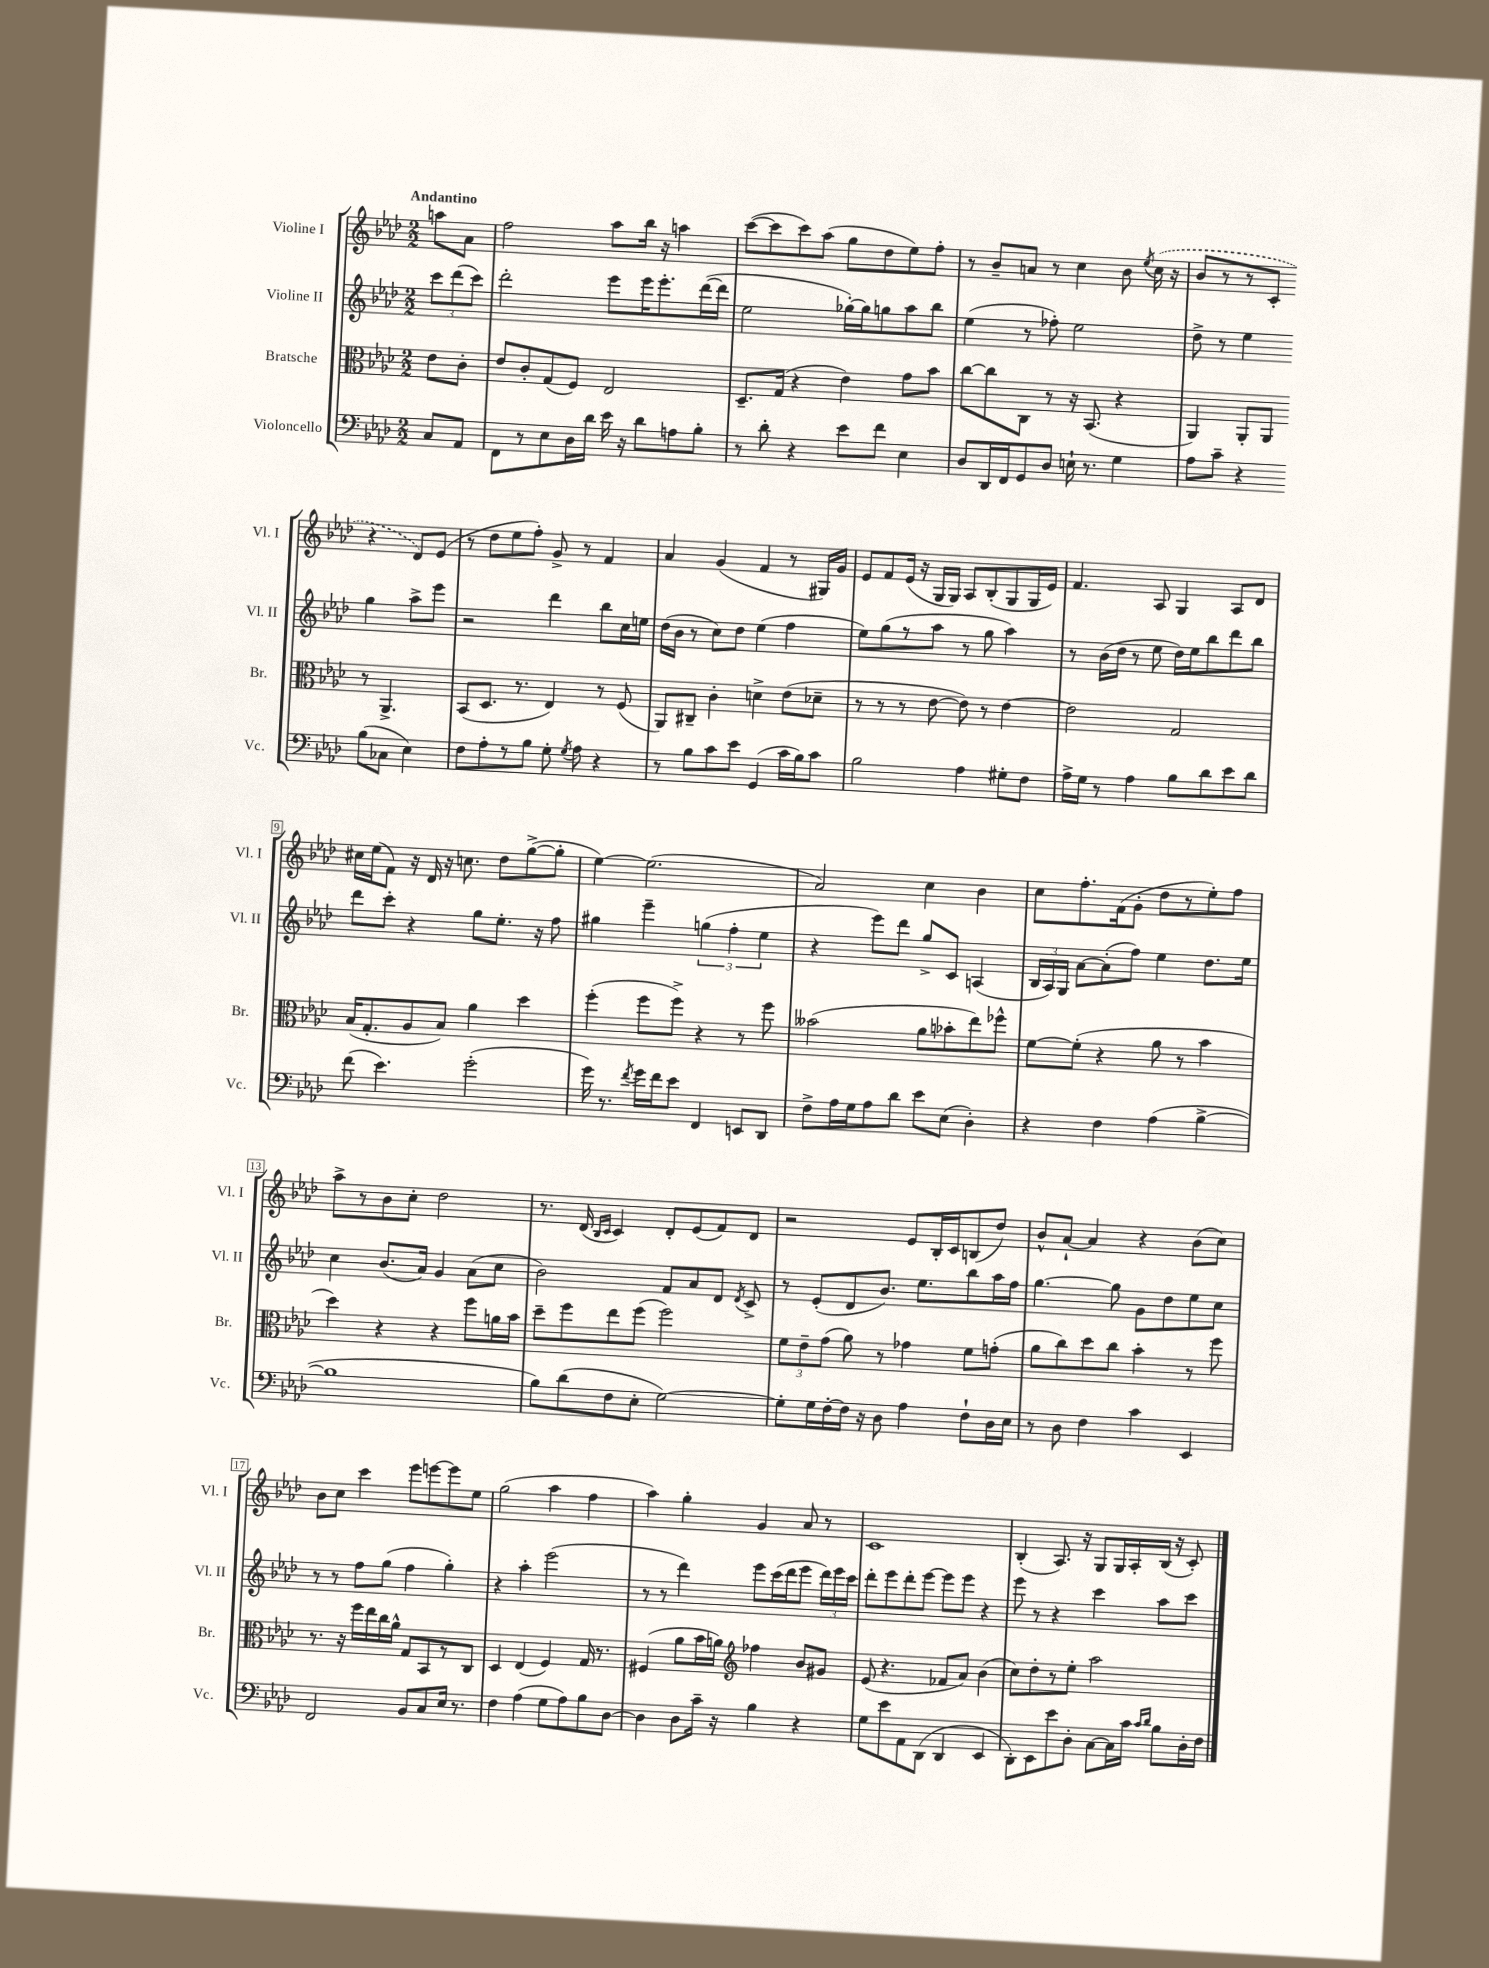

**kern	**kern	**kern	**kern
*staff4	*staff3	*staff2	*staff1
*clefF4	*clefC3	*clefG2	*clefG2
*k[b-e-a-d-]	*k[b-e-a-d-]	*k[b-e-a-d-]	*k[b-e-a-d-]
*M2/2	*M2/2	*M2/2	*M2/2
8C	8e-	12ccc	8aa
.	.	(12ddd-	.
8AA-	8c'	.	8a-
.	.	12ccc)	.
=	=	=	=
8FF	8e-	2ddd-'	2ff
8r	8c'	.	.
8E-	(8G	.	.
16D-	8F)	.	.
16d-	.	.	.
16e-	2E-	8eee-	8aa-
16r	.	.	.
8d-	.	16eee-	16bb-
.	.	8.eee-'	16r
8A	.	.	4aa
8B-'	.	([16ddd-	.
.	.	16ddd-]	.
=	=	=	=
8r	8.D-~	2ee-	([8ccc
8d-'	.	.	8ccc]
.	(16G	.	.
4r	4r	.	8ccc)
.	.	.	(8aa-
8e-	4e-)	[16gg-')	8gg
.	.	16gg-]	.
8f	.	8gg	8dd-
4E-	8g	8aa-	8ee-)
.	8b-	8bb-	8ff'
=	=	=	=
8D-	[8cc	(4ee-	8r
16DD-	8cc]	.	8b-~
16FF	.	.	.
8GG	8C	8r	8a
8D-	8r	8ff-')	8r
16E`	16r	2ee-	4cc
8.r	(8.BB-	.	.
4G	4r	.	8b-
.	.	.	8qee-
.	.	.	(16cc
.	.	.	16r
=	=	=	=
8A-	4AA-)	8dd-^	8b-
8c~	.	8r	8r
4r	8AA-'	4ee-	8r
.	8AA-	.	8c'
(8B-	8r	4gg	4r
8C-	4.AA-^	.	.
4E-)	.	8aa-^	8d-)
.	.	8eee-	(8e-
=	=	=	=
8F	(8BB-	2r	8r
8A-'	8.D-	.	8dd-
8r	.	.	8ee-
.	8.r	.	.
8B-	.	.	8ff')
8G'	4E-)	4ddd-	8g^
8qG	.	.	.
8A-	.	.	8r
4r	8r	8bb-	4f
.	(8F	16cc	.
.	.	16ee	.
=	=	=	=
8r	8AA-)	(16dd-	4a-
.	.	16b-	.
8B-	8C#~	8r	.
8c	4c'	8cc)	(4g
8e-	.	8dd-	.
(4GG	4d^	(4ee-	4f
16c	(8e-	4ff	8r
16B-)	.	.	.
8c	8d-~	.	16G#)
.	.	.	16g
=	=	=	=
2B-	8r	8ee-)	8e-
.	8r	(8gg	8f
.	8r	8r	(16e-
.	.	.	16r
.	[8e-	8aa-	16G
.	.	.	16G)
4A-	8e-])	8r	8A-
.	8r	8gg	(8B-'
8G#'	[4e-	4aa-)	8G
8F	.	.	16G
.	.	.	16e-)
=	=	=	=
16A-^	2e-]	8r	4.f
16G	.	.	.
8r	.	(16b-	.
.	.	16dd-	.
4A-	.	8r	.
.	.	8ee-	8A-
8B-	2G	16dd-)	4G
.	.	16ee-	.
8d-	.	8bb-	.
8e-	.	8ddd-	8A-
8d-	.	8bb-	8d-
=	=	=	=
(8f	(16B-	8ddd-	16cc#
.	8.G'	.	(16ee-
4.e-)	.	8ccc'	8f)
.	8A-	4r	16r
.	.	.	16d-
.	8B-)	.	16r
.	.	.	8.cc
(2g'	4a-	8gg	.
.	.	8.ee-'	8dd-
.	4dd-	.	([8gg^
.	.	16r	.
.	.	8ff	8gg']
=	=	=	=
16g)	(4ff'	4gg#	[4ee-)
8.r	.	.	.
8qf	.	.	.
16g	8ff	4eee-~	(2.ee-]
16f	.	.	.
8e-	8ff^)	.	.
4FF	4r	(6gg	.
.	.	6ff'	.
8EE	8r	.	.
.	.	6ee-	.
8DD-	8ff	.	.
=	=	=	=
8F^	(2b--	4r	2a-)
16A-	.	.	.
16G	.	.	.
8A-	.	8eee-)	.
8d-	.	8ddd-	.
8e-	8a-	8gg^	4cc
(8E-	8b-'	8c	.
4D-')	8ee-)	(4A	4b-
.	8ff-^^	.	.
=	=	=	=
4r	[8f	24B-	8cc
.	.	24A-)	.
.	.	24G	.
.	(8f']	[8a-	8.ff'
4F	4r	(8a-']	.
.	.	.	(16f
.	.	8ff)	8g'
(4A-	8a-	4ee-	8dd-
.	8r	.	8r
[4B-^	4b-	8.dd-	8ee-')
.	.	.	8ff
.	.	16ee-	.
=	=	=	=
1B-]	4dd-)	4cc	8aa-^
.	.	.	8r
.	4r	(8.b-	8b-
.	.	.	8cc'
.	.	16a-)	.
.	4r	4g	2dd-
.	8ff	(8a-	.
.	16a	8cc	.
.	16b-	.	.
=	=	=	=
8B-)	8dd-~	2b-)	8.r
(8d-	8ff	.	.
.	.	.	(16d-
.	.	.	16qqB-
.	.	.	16qqc
8F	8ee-	.	4c)
8E-'	(8ff	.	.
[2G)	2ff)	8f	8d-'
.	.	8a-	(8e-
.	.	8d-	8f)
.	.	8qd-	.
.	.	8c^	8d-
=	=	=	=
8G']	12f	8r	2r
.	12e-~	.	.
16G	.	(8e-'	.
.	(12g	.	.
[16F'	.	.	.
16F]	8a-)	8d-	.
16r	.	.	.
8D-	8r	8.b-)	.
4A-	4g-	.	8e-
.	.	8.ee-	.
.	.	.	16B-'
.	.	.	16c
8F`	8f	8bb-	(8B
16D-	(8g'	16aa-	8dd-)
16E-	.	16ff	.
=	=	=	=
8r	8a-	[4.gg	8b-^^
8D-	8cc)	.	[8a-`
4F	8dd-	.	4a-]
.	8cc	8gg]	.
4c	4b-'	8g	4r
.	.	8dd-	.
4EE-	8r	8ee-	(8b-
.	8ff	8cc	8cc)
=	=	=	=
2FF	8.r	8r	8b-
.	.	8r	8cc
.	16r	.	.
.	16ff	8ff	4ccc
.	16ee-	.	.
.	16cc	(8gg	.
.	16a-^^	.	.
8BB-	8G	4ff	8eee-
8C	8BB-	.	[8eee
16E-	8r	4gg')	8eee]
8.r	.	.	.
.	8C	.	8ee-
=	=	=	=
4F	4D-	4r	(2gg
(4A-	(4E-	4aa-'	.
8G	4F)	(2eee-	4aa-
8A-)	.	.	.
8B-	16G	.	4ff
.	8.r	.	.
[8D-	.	.	.
=	=	=	=
4D-]	(4F#	8r	4aa-)
.	.	8r	.
8D-	8a-	4ddd-)	4gg'
16c~	16b-	.	.
16r	16a)	.	.
*	*clefG2	*	*
4B-	4ff-	8eee-	4g
.	.	(16ccc	.
.	.	16ddd-	.
4r	8b-	8eee-	8a-
.	8g#	24ddd-)	8r
.	.	24eee-	.
.	.	24ccc	.
=	=	=	=
8G	(8e-	8ddd-'	1c
8e-	4.r	8eee-	.
8AA-	.	8ddd-'	.
(8DD-	.	[8eee-	.
4DD-	8f-	8eee-]	.
.	8a-)	8eee-	.
4EE-	(4b-	4r	.
=	=	=	=
8DD-')	8cc)	8eee-	(4B-'
8EE-	8dd-'	8r	.
8e-	8r	4r	8.A-)
8D-'	8ee-'	.	.
.	.	.	16r
[8C	2aa-	4ccc	8G
16C]	.	.	16G
16c	.	.	16A-'
16qqc	.	.	.
16qqd-	.	.	.
8B-	.	8aa-	(16B-
.	.	.	16r
16D-'	.	8ccc	8c')
16F	.	.	.
==	==	==	==
*-	*-	*-	*-
